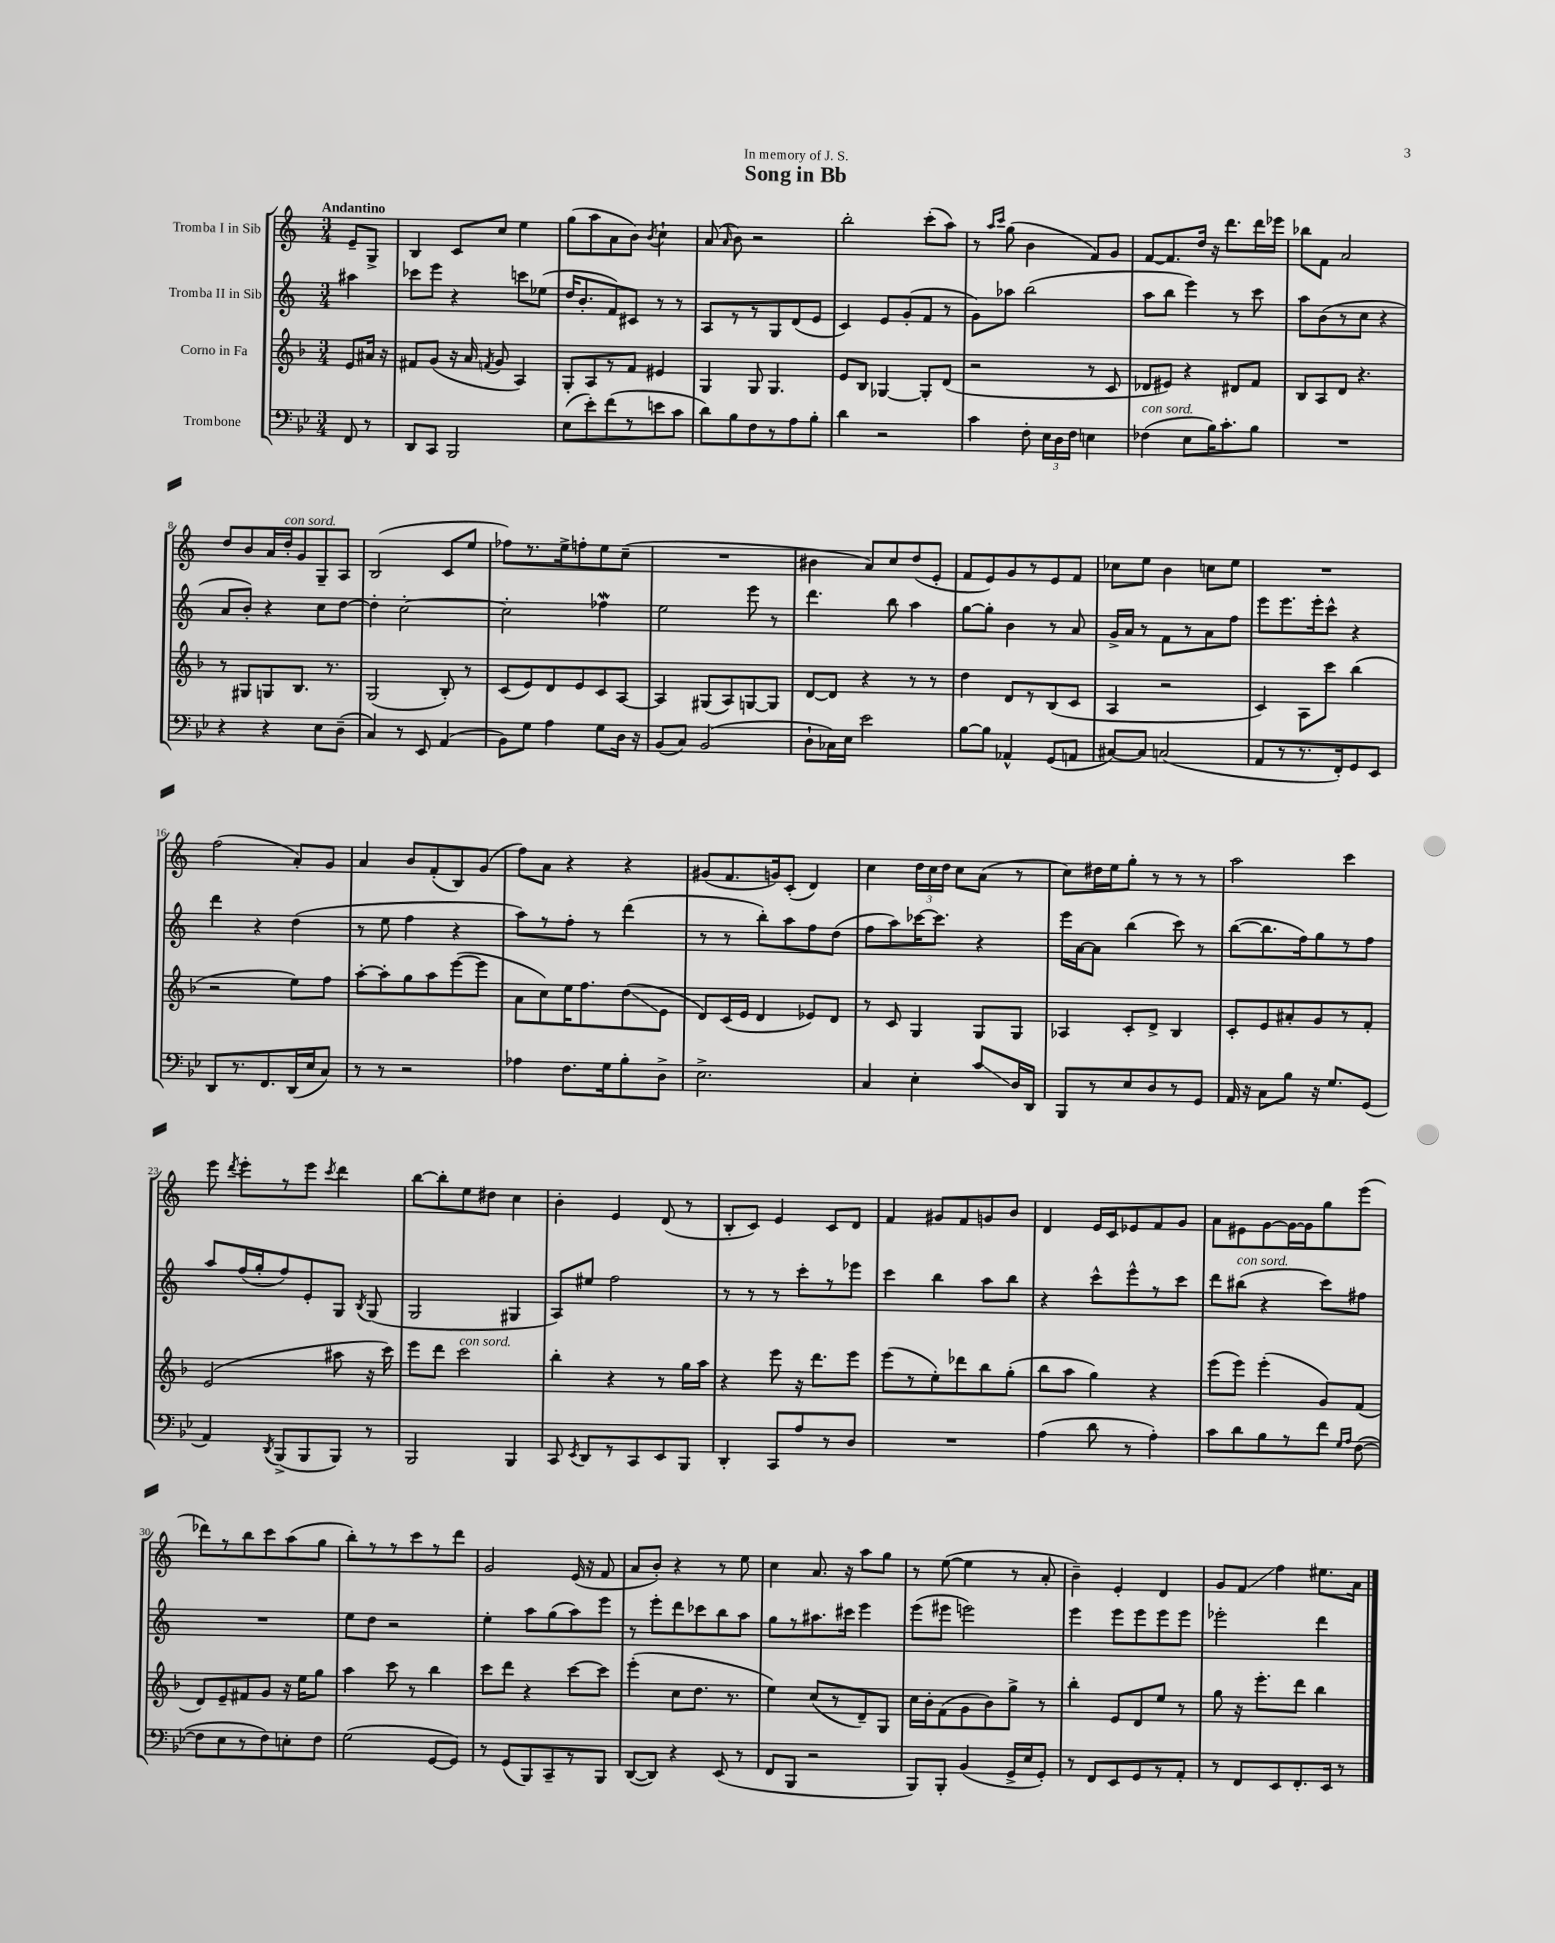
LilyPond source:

\header { title = "Song in Bb" dedication = "In memory of J. S." }
<<
\new StaffGroup <<
\new Staff = "s0" \with { instrumentName = "Tromba I in Sib" } {
    \clef treble \key c \major \numericTimeSignature \time 3/4 \partial 4 \tempo "Andantino"
    \autoBeamOff e'8[-- g8]-> |
    b4 c'8[ c''8] e''4 |
    g''8[( a''8 a'8 b'8]) \acciaccatura { b'8 } c''4-! |
    a'8( \grace { a'16 } b'8) r2 |
    b''2-. c'''8[-.( a''8]) |
    r8 \grace { a''16[ c'''16] } g''8( b'4 f'8[) g'8] |
    f'8[~ f'8. d''16] r16 d'''8.[ d'''16 ees'''16] |
    bes''8[ f'8] a'2 |
    d''8[ b'8 a'16 d''16-.^\markup { \italic "con sord." } g'8 g8-- a8] |
    b2( c'8[ e''8] |
    fes''8[) r8. e''16-> f''8-. e''8 c''8]--( |
    R2. |
    bis'4 a'8[) c''8 d''8( e'8]-. |
    f'8[ e'8) g'8 r8 e'8 f'8] |
    ces''8[ e''8] b'4 c''8[ e''8] |
    R2. |
    f''2( a'8[-.) g'8] |
    a'4 b'8[ f'8-.( b8) g'8]( |
    f''8[) a'8] r4 r4 |
    gis'8[( f'8. g'16) c'8]-.( d'4) |
    c''4 \tuplet 3/2 { d''16[ c''16 d''16] } c''8[ a'8]( r8 |
    c''8[) dis''16 e''16 g''8]-. r8 r8 r8 |
    a''2 c'''4 |
    e'''8 \acciaccatura { d'''8 } e'''8[-. r8 e'''8] \acciaccatura { c'''8 } d'''4 |
    b''8[~ b''8-. e''8 dis''8] c''4 |
    b'4-. e'4 d'8( r8 |
    b8[-. c'8]) e'4 c'8[ d'8] |
    f'4 gis'8[ f'8 g'8 b'8] |
    d'4 e'16[ c'16 ees'8 f'8 g'8] |
    a'8[ eis'8 g'8~ g'16~ g'16 g''8 e'''8]( |
    des'''8[) r8 b''8 c'''8 a''8( g''8] |
    b''8[-.) r8 r8 c'''8 r8 d'''8] |
    g'2 e'16( r16 f'8 |
    a'8[ b'8]-.) r4 r8 e''8 |
    c''4 a'8. r16 a''8[ g''8] |
    r8 e''8~( e''4 r8 a'8-. |
    b'4--) e'4-. d'4 |
    g'8[ f'8]\glissando f''4 eis''8.[ a'16] \bar "|." |
}
\new Staff = "s1" \with { instrumentName = "Tromba II in Sib" } {
    \clef treble \key c \major \numericTimeSignature \time 3/4 \partial 4
    \autoBeamOff ais''4 |
    ces'''8[ e'''8] r4 c'''8[ ees''8]( |
    d''16[ b'8.-. f'8) cis'8] r8 r8 |
    a8[ r8 r8 g8 d'8( e'8] |
    c'4) e'8[ g'8-.( f'8] r8 |
    g'8[) aes''8] b''2( |
    a''8[ b''8] e'''4) r8 c'''8 |
    a''8[ b'8( r8 c''8] r4 |
    a'8[ b'8]-.) r4 c''8[ d''8]~ |
    d''4-. c''2~-. |
    c''2-. fes''4\mordent |
    e''2 e'''8 r8 |
    d'''4. b''8 a''4 |
    g''8[~ g''8]-. b'4 r8 a'8 |
    g'16[-> a'16] r8 f'8[ r8 a'8 f''8] |
    e'''8[ e'''8. e'''16-. c'''8]-^ r4 |
    d'''4 r4 d''4( |
    r8 e''8 f''4 r4 |
    a''8[) r8 f''8]-. r8 d'''4( |
    r8 r8 b''8[-.) a''8 f''8 d''8]( |
    f''8[ a''8) ces'''16~ ces'''8.] r4 |
    e'''16[ a'16~ a'8] b''4( c'''8) r8 |
    b''8[~( b''8. f''16) g''8 r8 f''8] |
    a''8[ f''16( g''16-. f''8) e'8-. g8] \acciaccatura { b8 } g8( |
    g2 gis4 |
    a8[) eis''8] f''2 |
    r8 r8 r8 c'''8[-. r8 ees'''8] |
    c'''4 b''4 a''8[ b''8] |
    r4 c'''8[-^ e'''8-^ r8 c'''8] |
    d'''8[ bis''8]^\markup { \italic "con sord." }( r4 c'''8[) fis''8] |
    R2. |
    e''8[ d''8] r2 |
    e''4-. a''8[ g''8( a''8) e'''8] |
    r8 e'''8[-. d'''8 ces'''8 b''8 a''8] |
    g''8[ r8 ais''8. cis'''16] e'''4 |
    e'''8[( eis'''8] e'''2) |
    e'''4 e'''8[ e'''8 e'''8 e'''8] |
    ees'''2-. d'''4 \bar "|." |
}
\new Staff = "s2" \with { instrumentName = "Corno in Fa" } {
    \clef treble \key f \major \numericTimeSignature \time 3/4 \partial 4
    \autoBeamOff e'8[ ais'16] r16 |
    fis'8[ g'8]( r16 a'16 \acciaccatura { f'8 } g'8 a4) |
    g8[-. a8 r8 f'8] eis'4 |
    g4 g8 g4. |
    e'8[ bes8] ges4~ ges8[-. d'8]( |
    r2 r8 c'8 |
    des'8[ eis'8]) r4 dis'8[ f'8] |
    bes8[ a8 d'8] r4. |
    r8 gis8[ g8 bes8.] r8. |
    g2( bes8-.) r8 |
    c'8[( e'8) d'8 e'8 c'8 a8]~ |
    a4 gis8[( a8) g8~ g8] |
    d'8[~ d'8] r4 r8 r8 |
    d''4 d'8[ r8 bes8( c'8] |
    a4 r2 |
    c'4) a8[ c'''8] bes''4( |
    r2 e''8[) f''8] |
    a''8[~-. a''8-. g''8 a''8 e'''8~( e'''8] |
    a'8[ c''8) e''16 f''8. d''8\glissando( e'8] |
    d'8[) c'16( e'16] d'4 ees'8[) d'8] |
    r8 c'8 g4 g8[ g8] |
    aes4 c'8[-. d'8]-> bes4 |
    c'8[-. e'8 ais'8-. g'8 r8 f'8]-. |
    e'2( ais''8 r16 c'''16) |
    e'''8[ d'''8] c'''2^\markup { \italic "con sord." } |
    bes''4-. r4 r8 g''16[ a''16] |
    r4 e'''8 r16 d'''8.[ e'''8] |
    e'''8[( r8 e''8-.) des'''8 bes''8 g''8]-.( |
    bes''8[ a''8] g''4) r4 |
    e'''8[( e'''8]) e'''4-.( g'8[) f'8]( |
    d'8[) e'8-- fis'8 g'8] r16 e''16[ g''8] |
    a''4 c'''8 r8 bes''4 |
    c'''8[ d'''8] r4 c'''8[~ c'''8] |
    e'''4-.( c''8[ d''8.] r8. |
    e''4) c''8[( r8 d'8--) g8] |
    c''16[ bes'16-. f'8( g'8 bes'8) g''8]-> r8 |
    bes''4-. e'8[ d'8 e''8] r8 |
    g''8 r16 e'''8.[-. d'''8] bes''4 \bar "|." |
}
\new Staff = "s3" \with { instrumentName = "Trombone" } {
    \clef bass \key bes \major \numericTimeSignature \time 3/4 \partial 4
    \autoBeamOff f,8 r8 |
    d,8[ c,8] bes,,2 |
    ees8[( ees'8-.) f'8( r8 e'8 c'8] |
    d'8[) bes8 f8 r8 a8 bes8]-. |
    d'4 r2 |
    c'4 f8-. \tuplet 3/2 { ees16[ d16 f16] } e4 |
    fes4^\markup { \italic "con sord." }( ees8[ bes16) c'8.-. bes8] |
    R2. |
    r4 r4 ees8[ d8]--( |
    c4) r8 ees,8 a,4( |
    bes,8[) g8] a4 g8[ d16] r16 |
    bes,8[( c8]) bes,2( |
    d8[-! ces16) ees16] ees'2 |
    bes8[~ bes8] aes,4-^ g,8[( a,8] |
    cis8[~) cis8] c2( |
    a,8[ r8 r8. f,16-.) g,8 ees,8] |
    d,8[ r8. f,8. d,16( ees16 c8]) |
    r8 r8 r2 |
    aes4 f8.[ g16 bes8-. d8]-> |
    ees2.-> |
    c4 ees4-. c'8[\glissando d16 d,16] |
    bes,,8[ r8 ees8 d8 r8 g,8] |
    a,16 r16 c8[ bes8] r16 g8.[ g,8]( |
    a,4) \acciaccatura { d,8 } bes,,8[->( bes,,8 bes,,8]) r8 |
    bes,,2 bes,,4 |
    c,8 \acciaccatura { ees,8 } d,8[ r8 c,8 ees,8 bes,,8] |
    d,4-. c,8[ a8 r8 d8] |
    R2. |
    a4( d'8 r8 a4-.) |
    c'8[ d'8 bes8 r8 f'8] \grace { g16[ a16] } f8~( |
    f8[ ees8 r8 f8) e8-. f8] |
    g2( g,8[~ g,8]) |
    r8 g,8[( bes,,8) c,8-- r8 bes,,8] |
    d,8[~( d,8]) r4 ees,8( r8 |
    f,8[ bes,,8] r2 |
    bes,,8[) bes,,8]-. bes,4( g,16[-> ees16 g,8]-.) |
    r8 f,8[ ees,8 g,8 r8 a,8]-. |
    r8 f,8[ ees,8 f,8.-. ees,16] r8 \bar "|." |
}
>>
>>
